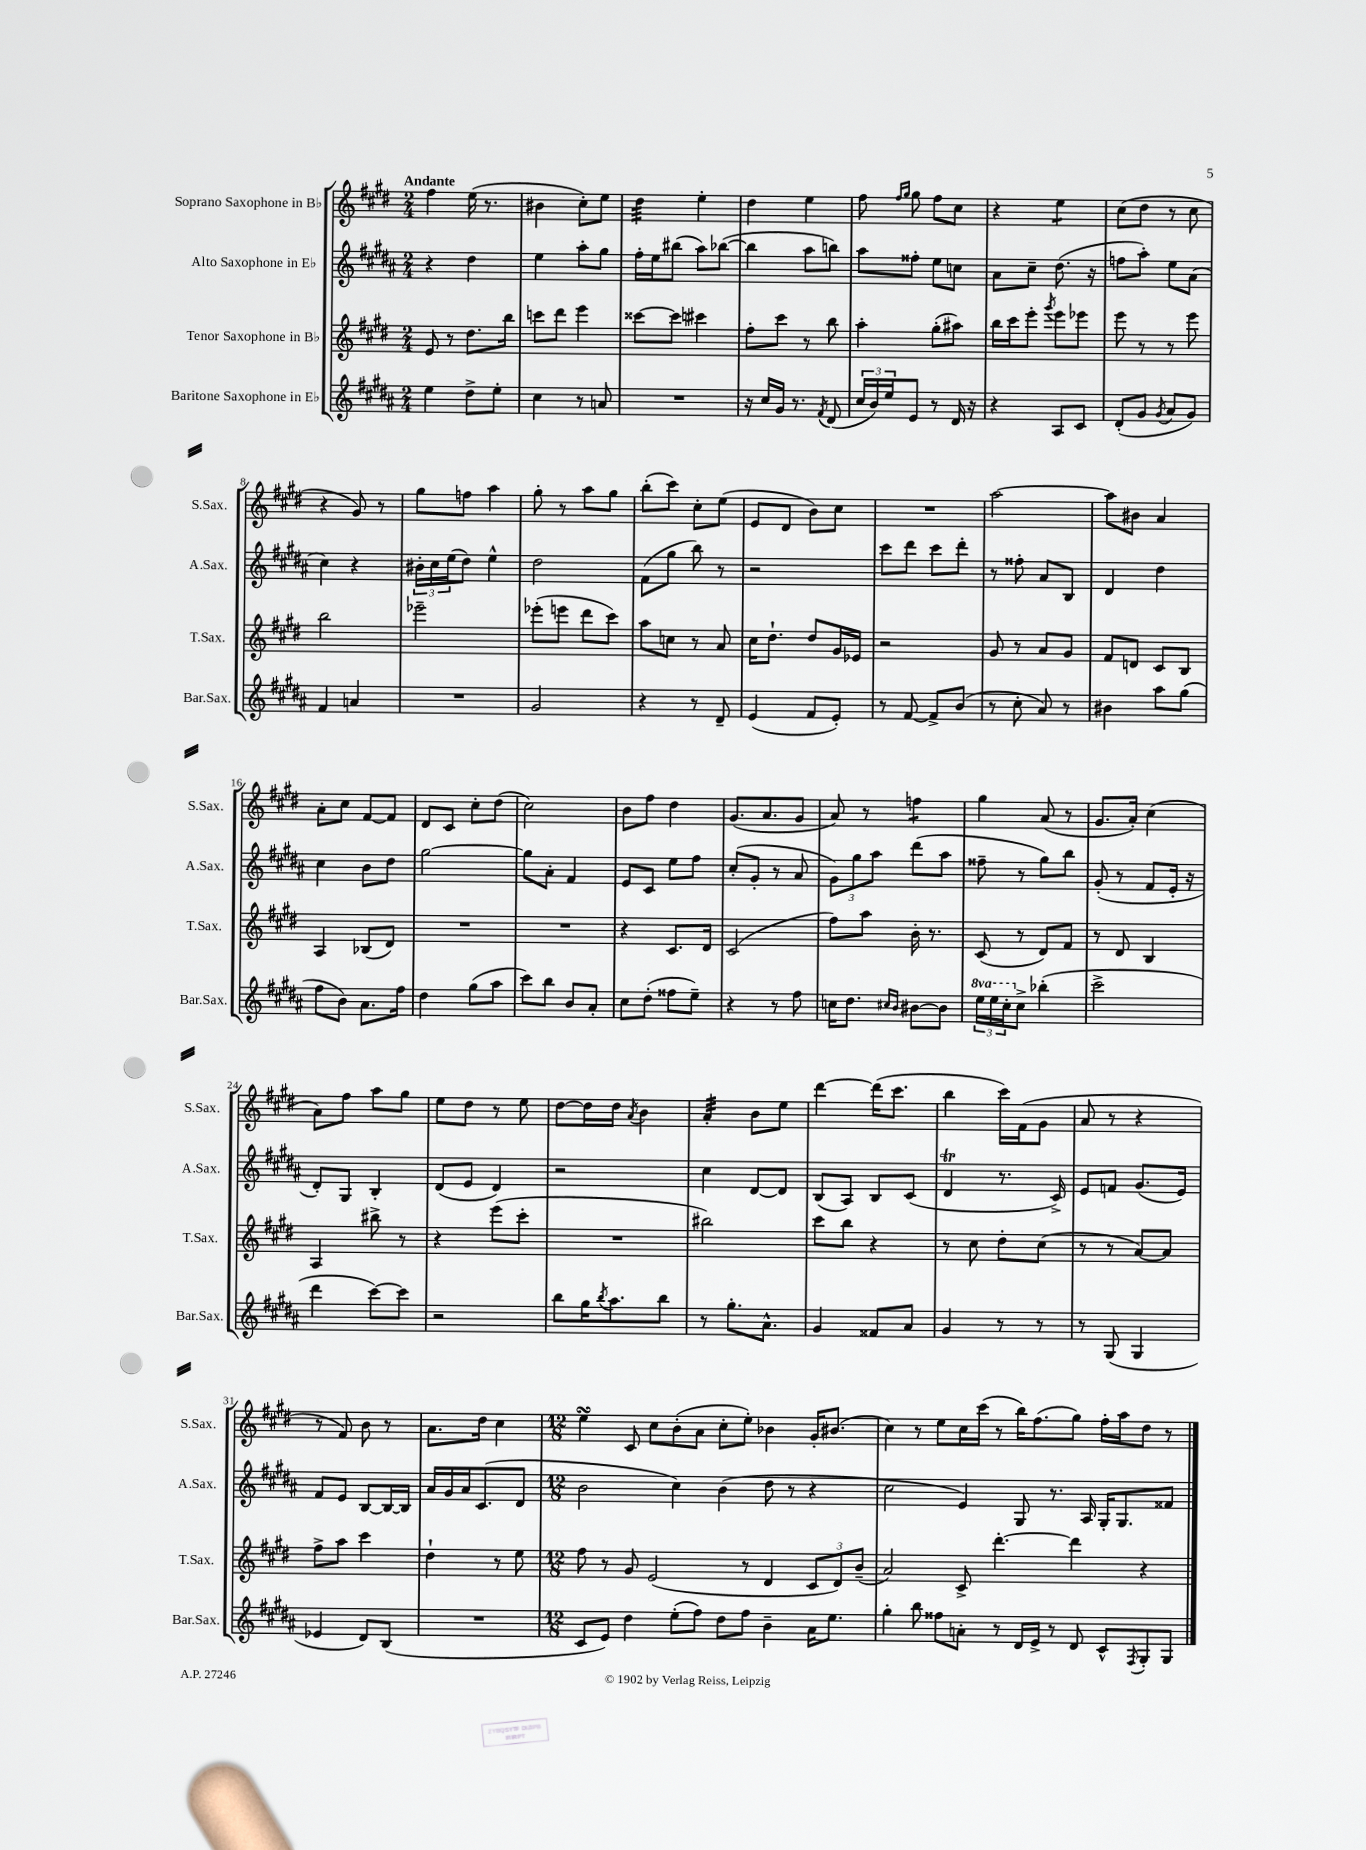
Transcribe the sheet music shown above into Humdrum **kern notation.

**kern	**kern	**kern	**kern
*staff4	*staff3	*staff2	*staff1
*clefG2	*clefG2	*clefG2	*clefG2
*k[f#c#g#d#a#]	*k[f#c#g#d#]	*k[f#c#g#d#a#]	*k[f#c#g#d#]
*M2/4	*M2/4	*M2/4	*M2/4
4ee\	8e/	4r	4ff#\
.	8r	.	.
8dd#^\L	8.dd#\L	4dd#\	(16ee\
.	.	.	8.r
8ee'\J	.	.	.
.	16bb\Jk	.	.
=	=	=	=
4cc#\	8ccc\L	4ee\	4b#\
.	8ddd#\J	.	.
8r	4eee\	8aa#'\L	8cc#'\L)
8a/	.	8gg#\J	8ee\J
=	=	=	=
2r	[8ccc##\L	16ff#'\LL	4dd#\
.	.	16ee\J	.
.	8ccc##\]J	(8bb#\J	.
.	4ccc#\	8aa#\L)	4ee'\
.	.	([8bb-\J	.
=	=	=	=
16r	8ff#'\L	4bb-\]	4dd#\
16cc#/LL	.	.	.
16g#/JJ	8ccc#\J	.	.
8.r	.	.	.
.	8r	8aa#\L	4ee\
8qf#/	.	.	.
(8d#/	8bb\	8bb\J)	.
=	=	=	=
24cc#/LL	4aa'\	8aa#\L	8ff#\
24b/)	.	.	.
24ee/J	.	.	.
.	.	.	16qqff#/LL
.	.	.	16qqgg#/JJ
8e/J	.	8ff##'\J	8gg#\
8r	(8gg#'\L	8ee\L	8ff#\L
16d#/	8aa#\J)	8cc\J	8cc#\J
16r	.	.	.
=	=	=	=
4r	16bb\LL	8a#\L	4r
.	16ccc#\J	.	.
.	8eee'\J	8cc#~\J	.
.	8qggg#/	.	.
8A#/L	8eee\L	(8.dd#\	4ee\
8c#/J	8eee-\J	.	.
.	.	16r	.
=	=	=	=
(8d#'/L	8eee\	8ff\L	(8cc#\L
8g#/J	8r	8aa#'\J)	8dd#\J
8qg#/	.	.	.
8a#/L	8r	8ee\L	8r
8g#/J)	8eee\	(8a#\J	8cc#\
=	=	=	=
4f#/	2bb\	4cc#\)	4r
4a/	.	4r	8g#/)
.	.	.	8r
=	=	=	=
2r	2eee-~\	24b#'\LL	8gg#\L
.	.	24cc#\	.
.	.	(24ee\J	.
.	.	8dd#\J)	8ff\J
.	.	4ee^^\	4aa\
=	=	=	=
2g#/	(8eee-'\L	2dd#\	8gg#'\
.	8eee\J	.	8r
.	8ddd#\L	.	8aa\L
.	8ccc#\J)	.	8gg#\J
=	=	=	=
4r	8aa\L	(8f#\L	(8bb'\L
.	8cc\J	8gg#\J	8ccc#\J)
8r	8r	8bb\)	8cc#'\L
8d#~/	8a/	8r	(8ee\J
=	=	=	=
(4e/	16cc#\LK	2r	8e/L
.	8.dd#`\J	.	.
.	.	.	8d#/J
8f#/L	8dd#/L	.	8b\L)
8e'/J)	16g#/L	.	8cc#\J
.	16e-/JJ	.	.
=	=	=	=
8r	2r	8ccc#\L	2r
[8f#/	.	8ddd#\J	.
8f#^/]L	.	8ccc#\L	.
(8b/J	.	8ddd#'\J	.
=	=	=	=
8r	8g#/	8r	[2aa\
8cc#'\	8r	8ff##'\	.
8a#/)	8a/L	8a#/L	.
8r	8g#/J	8B/J	.
=	=	=	=
4b#\	8f#/L	4d#/	8aa\]L
.	8d/J	.	8b#\J
8aa#\L	8c#/L	4dd#\	4a/
(8gg#\J	8B/J	.	.
=	=	=	=
8ff#\L	4A/	4cc#\	8a'\L
8b\J)	.	.	8cc#\J
8.a#\L	(8B-/L	8b\L	[8f#/L
.	8d#/J)	8dd#\J	8f#/]J
16ff#\Jk	.	.	.
=	=	=	=
4dd#\	2r	[2gg#\	8d#/L
.	.	.	8c#/J
(8gg#\L	.	.	8cc#'\L
8aa#\J	.	.	(8dd#\J
=	=	=	=
8ccc#\L)	2r	8gg#\]L	2cc#\)
8bb\J	.	8a#'\J	.
8b/L	.	4f#/	.
8a#'/J	.	.	.
=	=	=	=
8cc#\L	4r	8e/L	8b\L
(8dd#'\J	.	8c#/J	8ff#\J
8ff##\L	8.c#/L	8ee\L	4dd#\
8ee~\J)	.	8ff#\J	.
.	16d#/Jk	.	.
=	=	=	=
4r	(2c#/	(8cc#'/L	(8.g#/L
.	.	8g#'/J	.
.	.	.	8.a/
8r	.	8r	.
8ff#\	.	8a#/	8g#/J
=	=	=	=
16cc\LK	8ff#\L)	12g#\L)	8a/)
8.dd#\J	.	.	.
.	.	12gg#\	.
.	8aa\J	.	8r
.	.	12aa#\J	.
16qqcc#/LL	.	.	.
16qqb/JJ	.	.	.
[8b#\L	16b'\	(8ddd#\L	4ff\
.	8.r	.	.
8b#\]J	.	8aa#\J	.
=	=	=	=
24eee\LL	(8c#/	8ff##~\	4gg#\
24eee\	.	.	.
24ccc#'\J	.	.	.
8cc#^\J	8r	8r	.
(4bb-'\	8d#/L)	8gg#\L)	(8a/
.	8f#/J	8bb\J	8r
=	=	=	=
2ccc#^\	8r	(8g#'/	8.g#/L
.	8d#/	8r	.
.	.	.	16a'/Jk)
.	4B/	8f#/L	(4cc#\
.	.	16e'/Jk	.
.	.	16r	.
=	=	=	=
4ddd#\	4A/	8d#'/L)	8a\L)
.	.	8G#/J	8ff#\J
[8ccc#\L)	8bb#^\	4B'/	8aa\L
8ccc#\]J	8r	.	8gg#\J
=	=	=	=
2r	4r	(8d#/L	8ee\L
.	.	8e/J	8dd#\J
.	(8eee\L	4d#/)	8r
.	8ccc#'\J	.	8ee\
=	=	=	=
8bb\L	2r	2r	[8dd#\L
16gg#\K	.	.	16dd#\]L
8qbb/	.	.	.
8.aa#\	.	.	16dd#\JJ
.	.	.	8qa/
.	.	.	4b\
8bb\J	.	.	.
=	=	=	=
8r	2bb#\)	4cc#\	4a'/
8.gg#'\L	.	.	.
.	.	[8d#/L	8b\L
8.a#^^\J	.	.	.
.	.	8d#/]J	8ee\J
=	=	=	=
4g#/	8ccc#\L	(8B/L	[4ddd#\
.	8bb\J	8A#/J)	.
8f##/L	4r	8B/L	(16ddd#\]LK
.	.	.	8.ccc#\J
8a#/J	.	(8c#/J	.
=	=	=	=
4g#/	8r	4d#/	4bb\
.	8cc#\	.	.
8r	8dd#'\L	8.r	16ccc#\LL)
.	.	.	(16f#\J
8r	(8cc#\J	.	8g#\J
.	.	16c#^/)	.
=	=	=	=
8r	8r	8e/L	8a/
(8G#/	8r	8f/J	8r
4G#/	[8a/L)	(8.g#/L	4r
.	8a/]J	.	.
.	.	16e/Jk)	.
=	=	=	=
4e-/	8ff#^\L	8f#/L	8r
.	8aa\J	8e/J	8f#/)
8d#/L)	4ccc#\	[8B/L	8b\
(8B/J	.	16B/_L	8r
.	.	16B/]JJ	.
=	=	=	=
2r	4dd#`\	16a#/LL	8.a\L
.	.	16g#/	.
.	.	16a#/J	.
.	.	(8.c#/	16dd#\Jk
.	8r	.	4cc#\
.	8ee\	8d#/J	.
=	=	=	=
*M12/8	*M12/8	*M12/8	*M12/8
8c#/L	8ff#\	2b\	4ee\
8e/J)	8r	.	.
4dd#\	8g#/	.	8c#/
.	(2e/	.	8cc#\L
(8ee'\L	.	4cc#\)	(8b'\
8ff#\J)	.	.	8a\J
8dd#\L	.	(4b\	8cc#'\L
8ff#\J	8r	.	8ee'\J)
4b~\	4d#/	8dd#\	4b-\
.	.	8r	.
16a#\LK	12c#/L	4r	16g#'/LK
8.ee\J	.	.	(8.b#/J
.	12d#/)	.	.
.	(12b~/J	.	.
=	=	=	=
4gg#'\	2a/)	2cc#\	4cc#\)
8bb\	.	.	8r
8ff##\L	.	.	8ee\L
8a'\J	8c#^/	4e/)	16cc#\L
.	.	.	(16ccc#\JJ
8r	[4.ddd#'\	.	8r
16d#/LL	.	8G#/	16bb\LK)
16e^/JJ	.	.	(8.ff#\
8r	.	8.r	.
8d#/	4ddd#\]	.	8gg#\J)
.	.	16A#/	.
8c#^^/L	.	16G#'/LK	16ff#'\LL
.	.	8.G#/	16aa\J
8qF#/	.	.	.
8G#'/	4r	.	8dd#\J
8G#/J	.	8f##/J	8r
==	==	==	==
*-	*-	*-	*-
